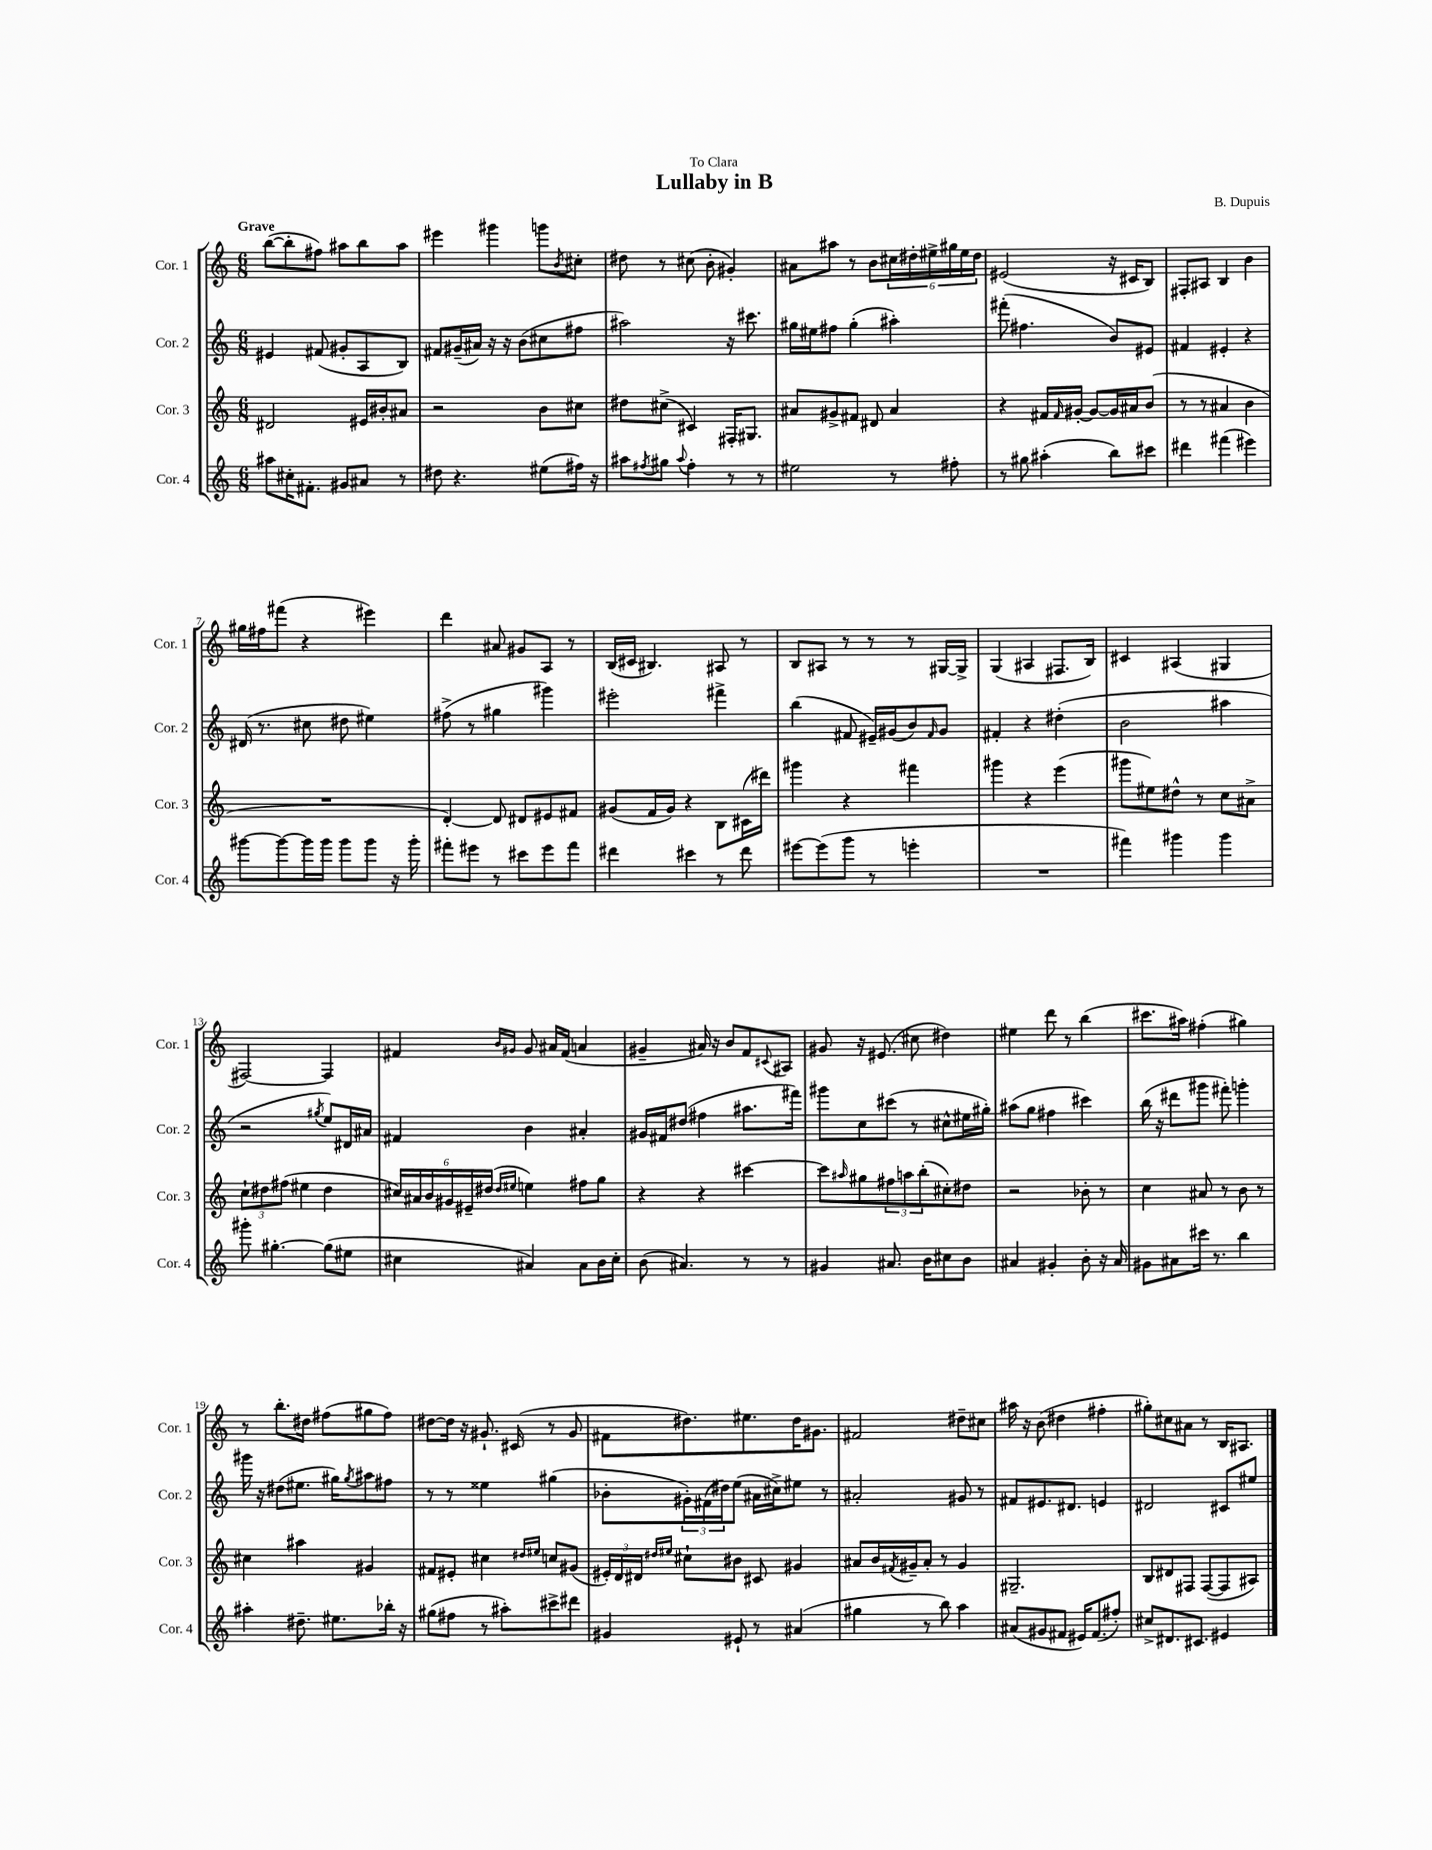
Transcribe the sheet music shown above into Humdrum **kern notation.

**kern	**kern	**kern	**kern
*staff4	*staff3	*staff2	*staff1
*clefG2	*clefG2	*clefG2	*clefG2
*k[]	*k[]	*k[]	*k[]
*M6/8	*M6/8	*M6/8	*M6/8
8aa#	2d#	4e#	([8bb
16cc#'	.	.	8bb']
8.f#'	.	.	.
.	.	(8f#	8ff#)
8g#	.	8g#'	8aa#
8a#	16e#	8A	8bb
.	16b#'	.	.
8r	8a#	8B)	8aa#
=	=	=	=
8dd#	2r	8f#	4eee#
4.r	.	(16g#~	.
.	.	16a#)	.
.	.	16r	4ggg#
.	.	16r	.
.	.	(8b	.
(8ee#	8b	8cc#	8ggg
.	.	.	8qb
16ff#)	8cc#	8ff#	8cc#'
16r	.	.	.
=	=	=	=
8aa#	8dd#	2aa#)	8dd#
8qff#	.	.	.
8gg#	(8cc#^	.	8r
8qqaa#	.	.	.
4ff#'	4c#)	.	(8cc#
.	.	.	8b'
8r	16F#'	16r	4g#')
.	8.G#	8.ccc#	.
8r	.	.	.
=	=	=	=
2ee#	8a#	16gg#	8a#
.	.	16ee#	.
.	8g#^	8ff#	8aa#
.	8f#	(4gg#'	8r
.	8d#	.	8b
8r	4a#	4aa#')	24cc#
.	.	.	24dd#'
.	.	.	24ee#^
8ff#'	.	.	24gg#
.	.	.	24ee#
.	.	.	24dd#
=	=	=	=
8r	4r	(8fff#'	(2e#
8gg#	.	4.ff#	.
(4aa#'	16f#	.	.
.	16qqf#	.	.
.	[16g#'	.	.
.	8g#_	.	.
8bb)	16g#]	8b)	16r
.	16a#	.	16c#
8ccc#	(8b	8e#	8B)
=	=	=	=
4ddd#	8r	4f#	8F#'
.	8r	.	8A#
(4fff#	4a#	4e#'	4B
4eee#)	4b	4r	4b
=	=	=	=
[8ggg#	2.r	(16d#	16gg#
.	.	8.r	16ff#
8ggg#_	.	.	(8fff#
16ggg#]	.	8cc#	4r
16ggg#	.	.	.
8ggg#	.	8dd#	.
8ggg#	.	4ee#)	4eee#)
16r	.	.	.
16ggg#'	.	.	.
=	=	=	=
8fff#'	[4d')	(8ff#^	4ddd
8eee#	.	8r	.
8r	8d]	4gg#	8a#
8ccc#	8d#	.	8g#
8eee#	8e#	4ggg#)	8A
8fff#	8f#	.	8r
=	=	=	=
4ddd#	(8g#	2eee#'	(16B
.	.	.	16c#
.	16f	.	4.B#)
.	16g#)	.	.
4ccc#	4r	.	.
8r	8B	4fff#^	8A#
8ddd#	(16c#	.	8r
.	16ddd#)	.	.
=	=	=	=
[8eee#	4ggg#	(4bb	8B
(8eee#]	.	.	8A#
8ggg	4r	8f#	8r
8r	.	16e#~)	8r
.	.	(16g#	.
4eee'	4fff#	8b)	8r
.	.	16qqf#	.
.	.	8g#	[16G#
.	.	.	16G#^]
=	=	=	=
2.r	4ggg#	4f#'	(4G
.	4r	4r	4A#
.	(4eee	(4dd#'	8.F#
.	.	.	16B)
=	=	=	=
4fff#)	8ggg#	2b	4c#
.	8ee#)	.	.
4ggg#	8dd#^^	.	(4A#
.	8r	.	.
4ggg#	8cc	4aa#	4G#
.	8a#^	.	.
=	=	=	=
8ggg#'	12cc`	2r	[2F#)
.	12dd#	.	.
[4.gg#'	.	.	.
.	(12ff#	.	.
.	4ee#	.	.
.	.	8qgg#	.
(8gg#]	4dd#	8ee)	4F#]
8ee#	.	16d#	.
.	.	16a#	.
=	=	=	=
4cc#	24cc#)	4f#	4f#
.	24a#	.	.
.	24b	.	.
.	24g#	.	.
.	24e#~	.	.
.	(24dd#	.	.
.	16qqdd#	.	16qqb
.	16qqee#	.	16qqg#
4a#)	4ee)	4b	8g#
.	.	.	16a#
.	.	.	(16f#
8a#	8ff#	4a#'	4a
16b	8gg	.	.
16cc#'	.	.	.
=	=	=	=
(8b	4r	16g#	4g#~
.	.	16f#	.
4.a#)	.	(8dd#	.
.	4r	4ff#	16a#)
.	.	.	16r
.	.	.	8b
8r	[4ccc#	8.aa#	8f
.	.	.	8qqc#
8r	.	.	8A#
.	.	16fff#)	.
=	=	=	=
4g#	8ccc#]	8ggg#	8g#
.	16qqaa#	.	.
.	8gg#	8cc	16r
.	.	.	(8.e#
8.a#	12ff#	(8ccc#	.
.	12aa	.	.
.	.	8r	8cc#
.	(12bb'	.	.
16b	.	.	.
8cc#	8cc#')	8cc#^^	4dd#)
8b	8dd#	16ee#	.
.	.	16gg#')	.
=	=	=	=
4a#	2r	(8aa#	4ee#
.	.	8gg	.
4g#'	.	4ff#	8ddd
.	.	.	8r
8b'	8b-'	4ccc#)	(4bb
16r	8r	.	.
16a#	.	.	.
=	=	=	=
8g#	4cc	(16bb	8.ccc#
.	.	16r	.
8a#	.	8ddd#	.
.	.	.	16aa#)
16ccc#	8a#	8ggg#	(4ff#'
8.r	.	.	.
.	8r	8fff#')	.
4bb	8b	4ggg'	4gg#)
.	8r	.	.
=	=	=	=
4aa#'	4cc#	16ggg#	8r
.	.	16r	.
.	.	(8dd#	8.bb'
8.dd#~	4aa#	8.ee#	.
.	.	.	16dd#
.	.	.	(8ff#
8.ee#	.	16gg#)	.
.	.	8qgg#	.
.	4g#	8aa#	8gg#
16bb-'	.	8ff#	8ff#)
16r	.	.	.
=	=	=	=
(8gg#	8f#	8r	[8dd#
8ff#	8e#'	8r	16dd#]
.	.	.	16r
8r	4cc#	4ee##	8.g#`
8aa#')	.	.	.
.	.	.	(16c#
.	16qqdd#	.	.
.	16qqee#	.	.
8ccc#^	8cc	(4gg#	8r
8ddd#	(8g#	.	8g#
=	=	=	=
4g#	24e#')	8b-'	8f#
.	24d	.	.
.	24d#	.	.
.	16qqdd#	.	.
.	16qqee#	.	.
.	8cc#`	24g#')	8.dd#)
.	.	(24f#	.
.	.	24dd#)	.
8e#`	8b#	(8ee	.
.	.	.	8.ee#
8r	8c#	16a#	.
.	.	16cc#^)	.
(4a#	4g#	8ee#	16dd#
.	.	.	8.g#
.	.	8r	.
=	=	=	=
4gg#	8a#	2a#'	2f#
.	16b	.	.
.	8qf#	.	.
.	16g#~	.	.
8r	8a#'	.	.
8bb)	8r	.	.
4aa	4g#	8g#	8dd#~
.	.	8r	8cc#
=	=	=	=
(8a#	2.G#~	8f#	16aa#
.	.	.	16r
8g#	.	8.e#	(8b
8f#	.	.	4dd#
.	.	8.d#	.
16e#)	.	.	.
(8.f#	.	.	.
.	.	4e	4ff#'
8ff#')	.	.	.
=	=	=	=
8cc#^	8B	2d#	8gg#')
8.d#	8d#	.	8cc#
.	8F#	.	8a#
8.c#	.	.	.
.	([8F#	.	8r
4e#	8F#]	8c#	16B
.	.	.	8.A#
.	8A#)	8ee#	.
==	==	==	==
*-	*-	*-	*-
